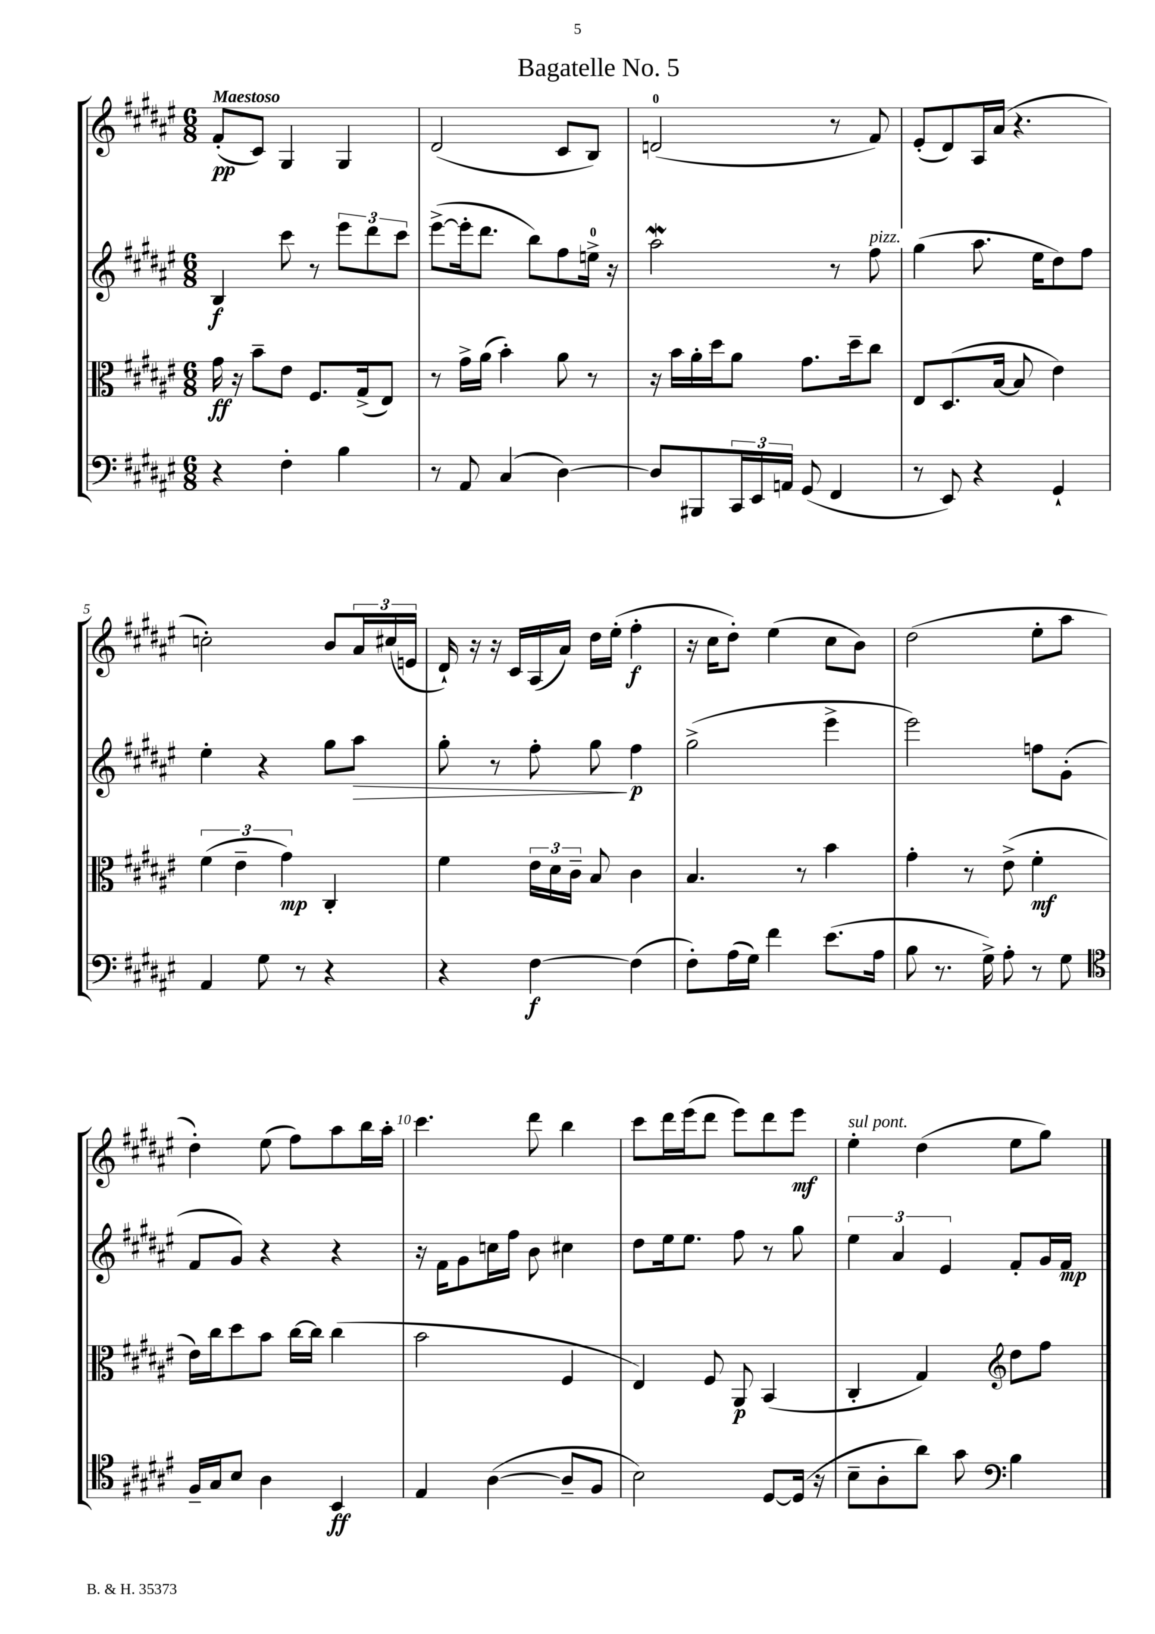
\header { title = "Bagatelle No. 5" }
<<
\new StaffGroup <<
\new Staff = "s0" {
    \clef treble \key fis \major \numericTimeSignature \time 6/8 \tempo "Maestoso"
    fis'8-.\pp( cis'8) gis4 gis4 |
    dis'2( cis'8 b8) |
    d'2-0( r8 fis'8) |
    eis'8-.( dis'8) ais16 ais'16( r4. |
    c''2-.) b'8 \tuplet 3/2 { ais'16 cis''16( e'16 } |
    dis'16-!) r16 r16 cis'16 ais16( ais'16) dis''16 eis''16-.( fis''4-.\f |
    r16 cis''16 dis''8-.) eis''4( cis''8 b'8) |
    dis''2( eis''8-. ais''8 |
    dis''4-.) eis''8( fis''8) ais''8 b''16 ais''16-. |
    cis'''4. dis'''8 b''4 |
    cis'''8 dis'''16 eis'''16( dis'''8 eis'''8) dis'''8 eis'''8\mf |
    eis''4-.^\markup { \italic "sul pont." } dis''4( eis''8 gis''8) \bar "|." |
}
\new Staff = "s1" {
    \clef treble \key fis \major \numericTimeSignature \time 6/8
    b4\f cis'''8 r8 \tuplet 3/2 { eis'''8 dis'''8 cis'''8 } |
    eis'''8~->( eis'''16-. dis'''8. b''8) fis''8 e''16-0-> r16 |
    ais''2\mordent r8 fis''8^\markup { \italic "pizz." } |
    gis''4( ais''8. eis''16 dis''8) fis''8 |
    eis''4-. r4 gis''8 ais''8\> |
    gis''8-. r8 fis''8-. gis''8\! fis''4\p |
    gis''2->( eis'''4-> |
    eis'''2) f''8 gis'8-.( |
    fis'8 gis'8) r4 r4 |
    r16 fis'16 gis'8 c''16 fis''16 b'8 cis''4 |
    dis''8 eis''16 eis''8. fis''8 r8 gis''8 |
    \tuplet 3/2 { eis''4 ais'4 eis'4 } fis'8-. gis'16 fis'16\mp \bar "|." |
}
\new Staff = "s2" {
    \clef alto \key fis \major \numericTimeSignature \time 6/8
    gis'16\ff r16 b'8-- eis'8 fis8. gis16->( eis8) |
    r8 gis'16-> ais'16( b'4-.) ais'8 r8 |
    r16 b'16 ais'16-. dis''16 ais'8 gis'8. dis''16-- cis''8 |
    eis8 dis8.( b16~ b8 eis'4) |
    \tuplet 3/2 { fis'4( eis'4-- gis'4\mp) } cis4-. |
    fis'4 \tuplet 3/2 { eis'16 dis'16 cis'16-- } b8 cis'4 |
    b4. r8 b'4 |
    gis'4-. r8 eis'8->( fis'4-.\mf |
    eis'16) cis''16 dis''8 b'8 cis''16~ cis''16 cis''4( |
    b'2 fis4 |
    eis4) fis8 ais,8\p b,4( |
    cis4-. gis4) \clef treble dis''8 fis''8 \bar "|." |
}
\new Staff = "s3" {
    \clef bass \key fis \major \numericTimeSignature \time 6/8
    r4 fis4-. b4 |
    r8 ais,8 cis4( dis4~) |
    dis8 bis,,8 \tuplet 3/2 { cis,16 eis,16 a,16 } gis,8( fis,4 |
    r8 eis,8) r4 gis,4-! |
    ais,4 gis8 r8 r4 |
    r4 fis4~\f fis4( |
    fis8-.) ais16( gis16) fis'4 eis'8.( ais16 |
    b8 r8. gis16->) ais8-. r8 gis8 |
    \clef tenor fis16-- gis16 b8 ais4 b,4\ff |
    eis4 ais4~( ais8-- fis8 |
    b2) dis8~ dis16( r16 |
    b8-- ais8-. ais'8) gis'8 \clef bass b4 \bar "|." |
}
>>
>>
\layout { \context { \Score \override BarNumber.break-visibility = ##(#f #t #t) barNumberVisibility = #(every-nth-bar-number-visible 5) } }
